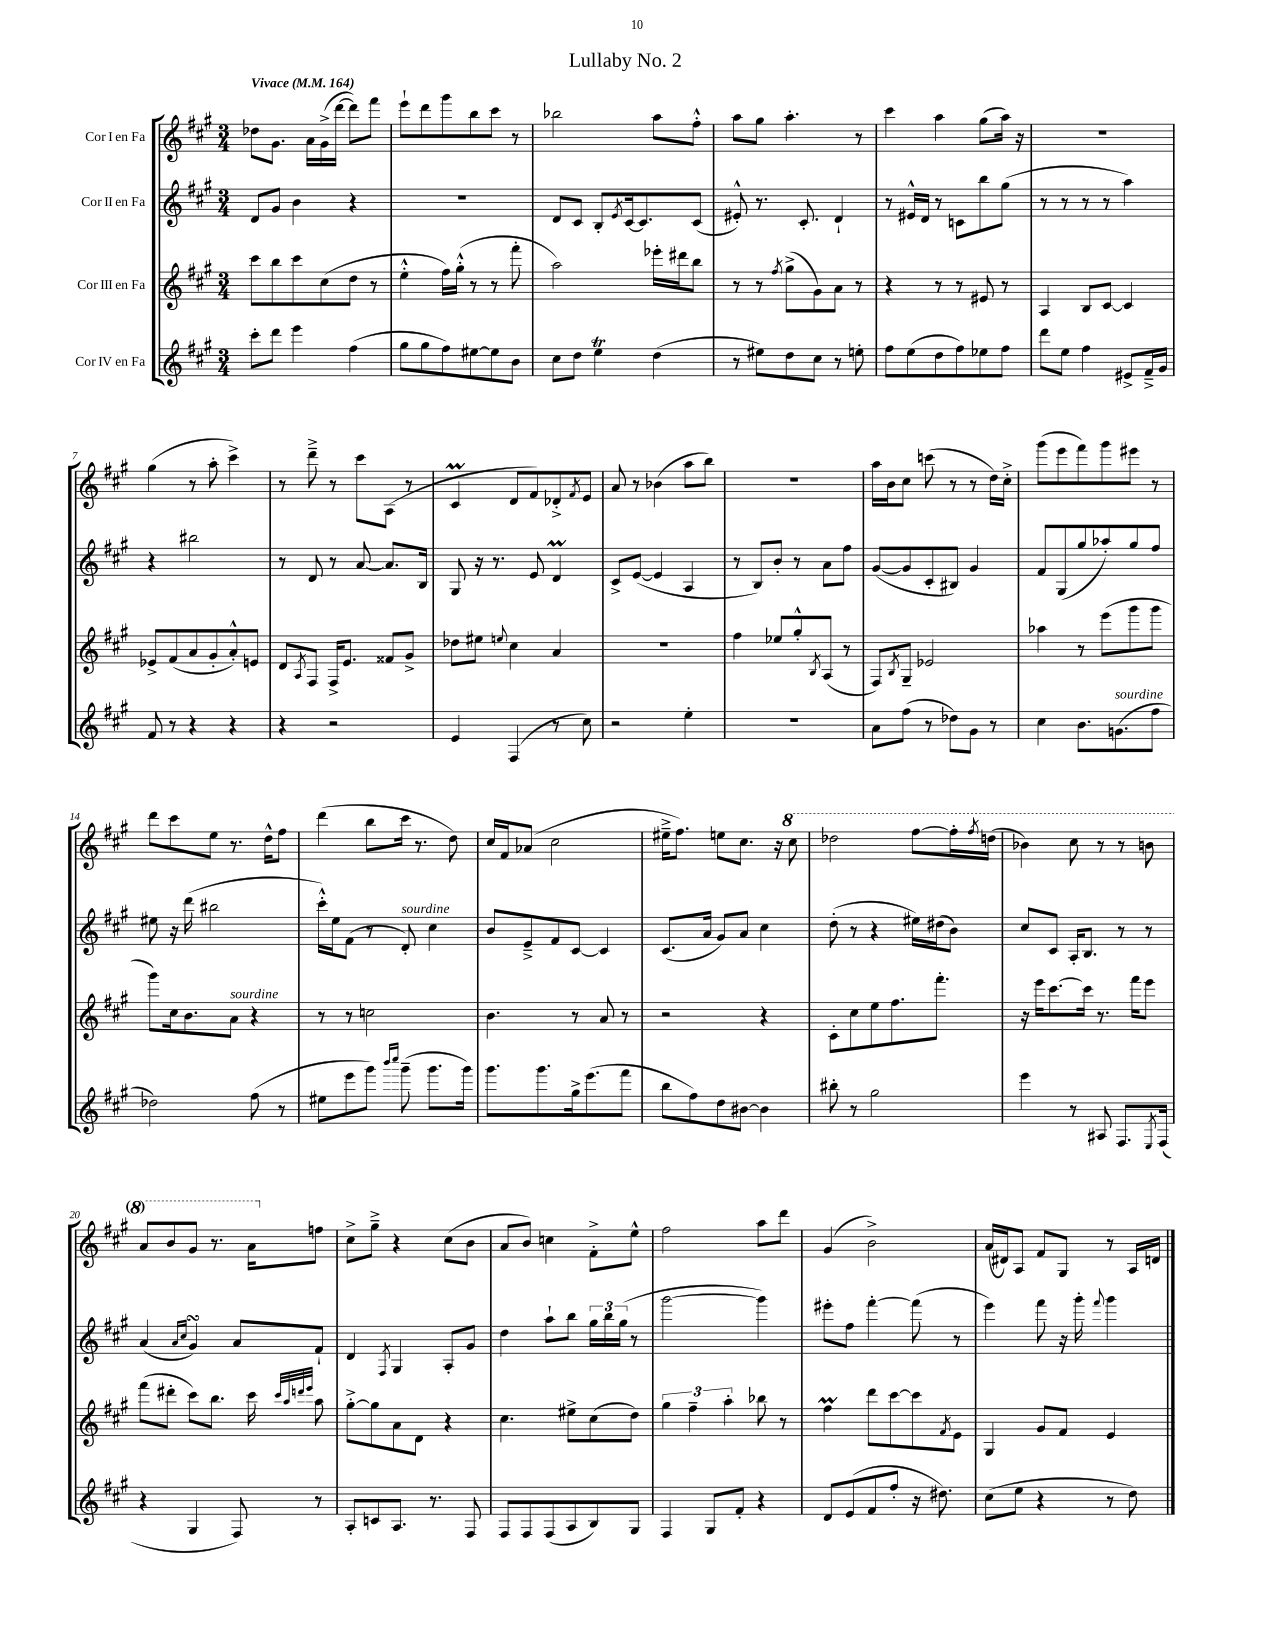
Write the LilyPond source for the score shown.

\header { title = "Lullaby No. 2" }
<<
\new StaffGroup <<
\new Staff = "s0" \with { instrumentName = "Cor I en Fa" } {
    \clef treble \key a \major \numericTimeSignature \time 3/4 \tempo "Vivace" 4 = 164
    des''8 gis'8. a'16 gis'16->( d'''16~ d'''8) fis'''8 |
    e'''8-! d'''8 gis'''8 b''8 cis'''8 r8 |
    bes''2 a''8 fis''8-.-^ |
    a''8 gis''8 a''4.-. r8 |
    cis'''4 a''4 gis''8( a''16) r16 |
    R2. |
    gis''4( r8 a''8-. cis'''4->) |
    r8 d'''8---> r8 cis'''8 a8( r8 |
    cis'4\prall d'8 fis'8) des'8-.-> \acciaccatura { fis'8 } e'8 |
    a'8 r8 bes'4( a''8 b''8) |
    R2. |
    a''16 b'16 cis''8 c'''8( r8 r8 d''16) cis''16-.-> |
    gis'''8( e'''8 fis'''8) gis'''8 eis'''8 r8 |
    d'''8 cis'''8 e''8 r8. d''16-^ fis''8 |
    d'''4( b''8 cis'''16 r8. d''8) |
    cis''16 fis'16 aes'8( cis''2 |
    eis''16---> fis''8.) e''8 cis''8. r16 \ottava #1 cis'''8 |
    des'''2 fis'''8~ fis'''16-. \acciaccatura { fis'''8 } d'''16( |
    bes''4) cis'''8 r8 r8 b''8 |
    a''8 b''8 gis''8 r8. a''16 \ottava #0 f''8 |
    cis''8-> gis''8---> r4 cis''8( b'8 |
    a'8 b'8) c''4 fis'8-.-> e''8-^ |
    fis''2 a''8 d'''8 |
    gis'4( b'2->) |
    a'16( dis'16) a8 fis'8 gis8 r8 a16 d'16 \bar "|." |
}
\new Staff = "s1" \with { instrumentName = "Cor II en Fa" } {
    \clef treble \key a \major \numericTimeSignature \time 3/4
    d'8 gis'8 b'4 r4 |
    R2. |
    d'8 cis'8 b8-. \acciaccatura { e'8 } cis'16~ cis'8. cis'8( |
    eis'8-.-^) r8. cis'8.-. d'4-! |
    r8 eis'16-^ d'16 r8 c'8 b''8 gis''8( |
    r8 r8 r8 r8 a''4) |
    r4 bis''2 |
    r8 d'8 r8 a'8~ a'8. b16 |
    gis8 r16 r8. e'8 d'4\prall |
    cis'8-> e'8~( e'4 a4 |
    r8 b8) b'8-. r8 a'8 fis''8 |
    gis'8~( gis'8 cis'8-. bis8) gis'4 |
    fis'8 gis8( gis''8 aes''8-.) gis''8 fis''8 |
    eis''8 r16 d'''16( bis''2 |
    cis'''16-.-^) e''16 fis'8( r8 d'8-.^\markup { \italic "sourdine" }) cis''4 |
    b'8 e'8---> fis'8 cis'8~ cis'4 |
    cis'8.( a'16 gis'8) a'8 cis''4 |
    d''8-.( r8 r4 eis''16) dis''16( b'8) |
    cis''8 cis'8 a16-. b8. r8 r8 |
    a'4( \grace { a'16 cis''16 } gis'4\turn) a'8 fis'8-! |
    d'4 \acciaccatura { fis8 } gis4 a8-. gis'8 |
    d''4 a''8-! b''8 \tuplet 3/2 { gis''16 b''16 gis''16( } r8 |
    gis'''2~ gis'''4) |
    eis'''8-. fis''8 fis'''4~-. fis'''8( r8 |
    e'''4) fis'''8 r16 gis'''16-. \appoggiatura { fis'''8 } gis'''4 \bar "|." |
}
\new Staff = "s2" \with { instrumentName = "Cor III en Fa" } {
    \clef treble \key a \major \numericTimeSignature \time 3/4
    cis'''8 b''8 cis'''8 cis''8( d''8 r8 |
    e''4-.-^ fis''16) gis''16-.-^( r8 r8 fis'''8-. |
    a''2) ees'''16-. dis'''16 b''8 |
    r8 r8 \acciaccatura { fis''8 } gis''8->( gis'8) a'8 r8 |
    r4 r8 r8 eis'8 r8 |
    a4 b8 cis'8~ cis'4 |
    ees'8-> fis'8( a'8 gis'8-. a'8-.-^) e'8 |
    d'8 \acciaccatura { a8 } fis8 fis16-> e'8. fisis'8 gis'8-> |
    des''8 eis''8 \appoggiatura { e''8 } cis''4 a'4 |
    R2. |
    fis''4 ees''8 gis''8-.-^ \acciaccatura { b8 } a8( r8 |
    fis8) \acciaccatura { b8 } gis8-- ees'2 |
    aes''4 r8 e'''8( gis'''8 gis'''8 |
    gis'''8) cis''16 b'8. a'8^\markup { \italic "sourdine" } r4 |
    r8 r8 c''2 |
    b'4. r8 a'8 r8 |
    r2 r4 |
    cis'8-. cis''8 e''8 fis''8. fis'''8.-. |
    r16 e'''16 cis'''8.~ cis'''16 r8. fis'''16 e'''8 |
    fis'''8( dis'''8-. cis'''8) b''8. cis'''16 \grace { cis'''32 a''32 d'''32 e'''32 } a''8 |
    gis''8~-.-> gis''8 a'8 d'8 r4 |
    cis''4. eis''8-> cis''8( d''8) |
    \tuplet 3/2 { gis''4 fis''4-- a''4-. } bes''8 r8 |
    fis''4\prall d'''8 cis'''8~ cis'''8 \acciaccatura { fis'8 } e'8 |
    gis4 gis'8 fis'8 e'4 \bar "|." |
}
\new Staff = "s3" \with { instrumentName = "Cor IV en Fa" } {
    \clef treble \key a \major \numericTimeSignature \time 3/4
    cis'''8-. d'''8 e'''4 fis''4( |
    gis''8 gis''8 fis''8) eis''8~ eis''8 b'8 |
    cis''8 d''8 e''4\trill d''4( |
    r8 eis''8) d''8 cis''8 r8 e''8-. |
    fis''8 e''8( d''8 fis''8) ees''8 fis''8 |
    d'''8 e''8 fis''4 eis'8-> fis'16---> gis'16 |
    fis'8 r8 r4 r4 |
    r4 r2 |
    e'4 fis4( r8 cis''8) |
    r2 e''4-. |
    R2. |
    a'8 fis''8( r8 des''8) gis'8 r8 |
    cis''4 b'8. g'8.^\markup { \italic "sourdine" }( fis''8 |
    des''2) fis''8( r8 |
    eis''8 e'''8 gis'''8) \grace { b'''16 cis''''16 } gis'''8--( gis'''8. gis'''16) |
    gis'''8. gis'''8. gis''16-> e'''8.( fis'''8 |
    b''8 fis''8) d''8 bis'8~ bis'4 |
    bis''8-. r8 gis''2 |
    e'''4 r8 ais8 fis8. \acciaccatura { e8 } fis16( |
    r4 gis4 fis8) r8 |
    a8-. c'8 a8. r8. fis8 |
    fis8 fis8 fis8( a8 b8) gis8 |
    fis4 gis8 fis'8-. r4 |
    d'8 e'8( fis'8 fis''8-. r16 dis''8.) |
    cis''8( e''8 r4 r8 d''8) \bar "|." |
}
>>
>>
